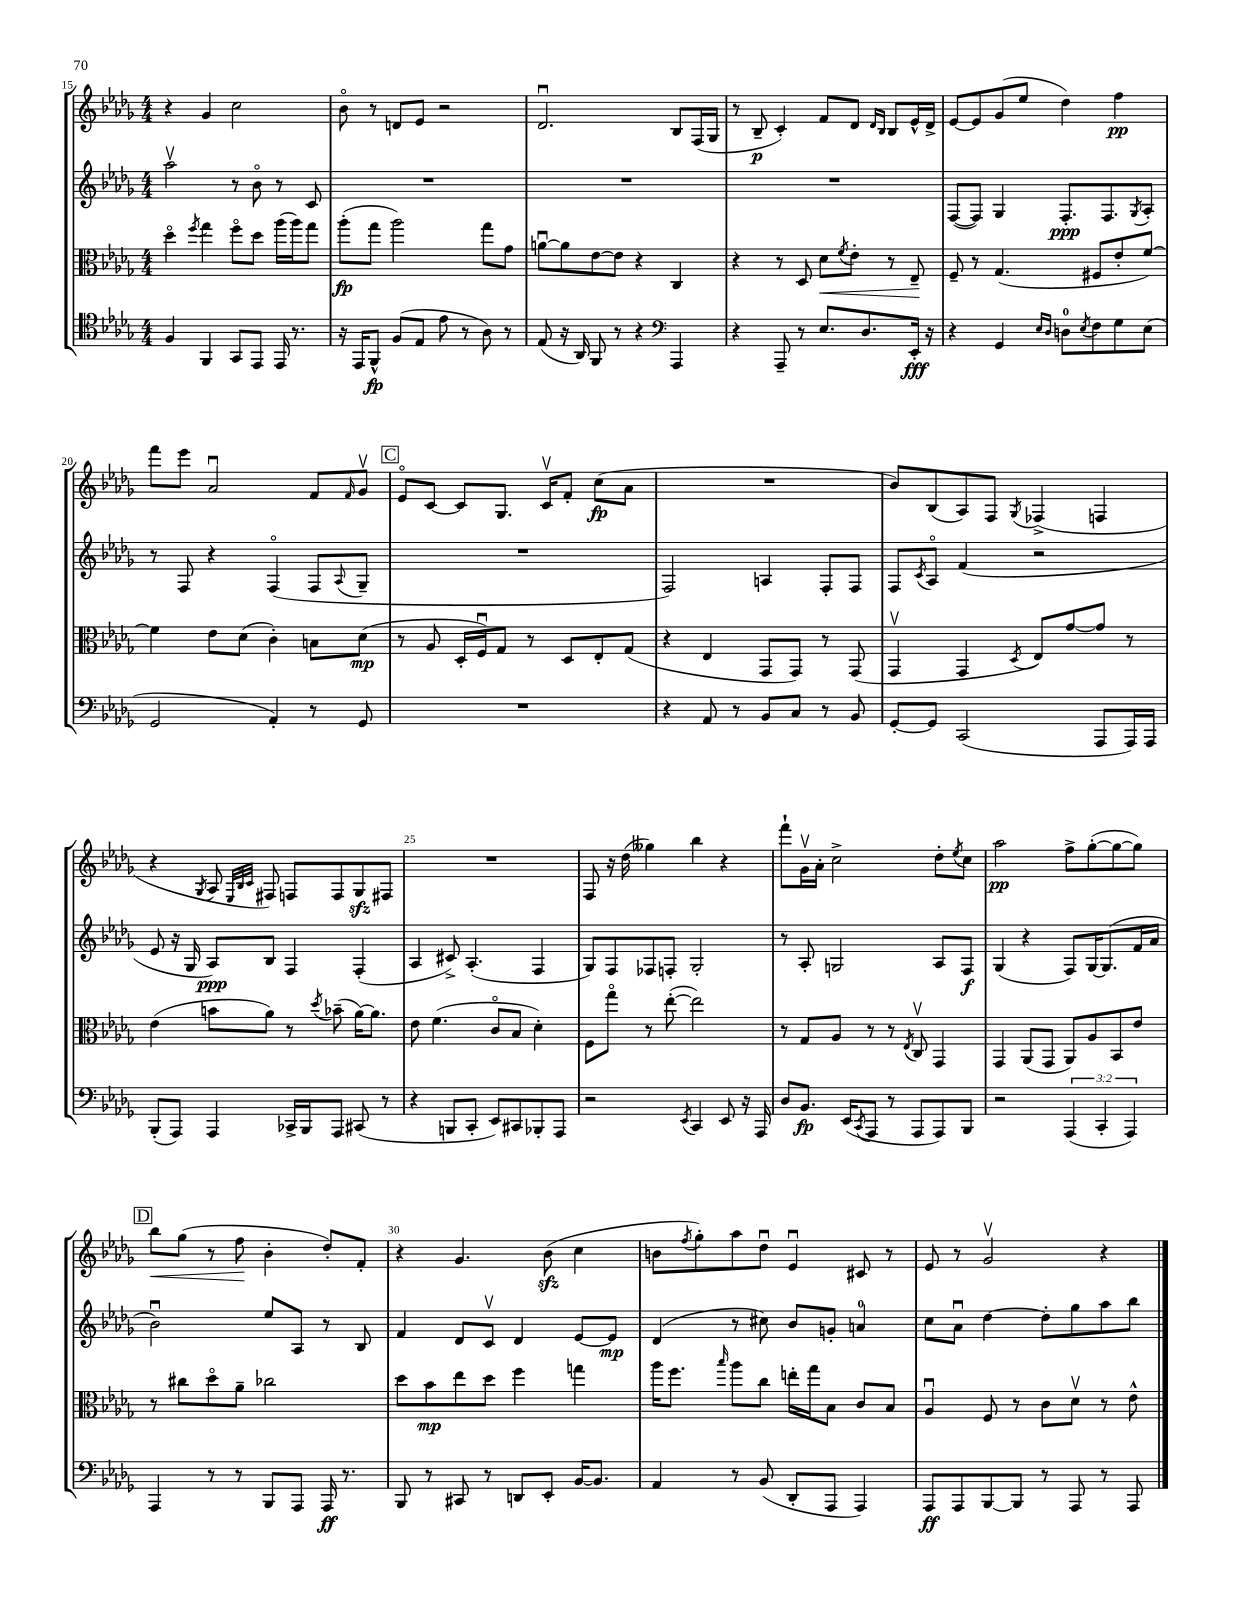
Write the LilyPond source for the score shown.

<<
\new StaffGroup <<
\new Staff = "s0" {
    \clef treble \key des \major \numericTimeSignature \time 4/4
    r4 ges'4 c''2 |
    bes'8\flageolet r8 d'8 ees'8 r2 |
    des'2.\downbow bes8 f16( ges16 |
    r8 bes8--\p c'4-.) f'8 des'8 \grace { des'16 bes16 } bes8 ees'16-^ des'16-> |
    ees'8~ ees'8 ges'8( ees''8 des''4) f''4\pp |
    f'''8 ees'''8 aes'2\downbow f'8 \grace { f'16 } ges'8\upbow |
    \mark \markup { \box "C" } ees'8\flageolet c'8~ c'8 ges8. c'16\upbow f'8-. c''8\fp( aes'8 |
    R1 |
    bes'8) bes8( aes8) f8 \acciaccatura { ges8 } fes4->( f4 |
    r4 \acciaccatura { ges8 } aes8 \grace { ees32 bes32 c'32 } fis8) f8 f8 ges8\sfz fis8 |
    R1 |
    f8 r16 des''16( geses''4) bes''4 r4 |
    f'''8-! ges'16\upbow aes'16-. c''2-> des''8-. \acciaccatura { ees''8 } c''8 |
    aes''2\pp f''8-> ges''8~-.( ges''8~ ges''8) |
    \mark \markup { \box "D" } bes''8\< ges''8( r8 f''8\! bes'4-. des''8-.) f'8-. |
    r4 ges'4. bes'8\sfz( c''4 |
    b'8 \acciaccatura { f''8 } ges''8-.) aes''8 des''8\downbow ees'4\downbow cis'8 r8 |
    ees'8 r8 ges'2\upbow r4 \bar "|." |
}
\new Staff = "s1" {
    \clef treble \key des \major \numericTimeSignature \time 4/4
    aes''2\upbow r8 bes'8\flageolet r8 c'8 |
    R1 |
    R1 |
    R1 |
    f8~( f8) ges4 f8.-.\ppp f8. \acciaccatura { ges8 } aes8-. |
    r8 f8 r4 f4\flageolet( f8 \appoggiatura { aes8 } ges8-- |
    \mark \markup { \box "C" } R1 |
    f2) a4 f8-. f8 |
    f8 \acciaccatura { c'8 } aes8\flageolet f'4( r2 |
    ees'8 r16 ges16 aes8\ppp) bes8 f4 f4-.( |
    aes4 cis'8->) aes4.-.( f4 |
    ges8) f8 fes8 f8-. ges2-. |
    r8 aes8-. g2 aes8 f8\f |
    ges4( r4 f8) ges16~ ges8.( f'16 aes'16 |
    \mark \markup { \box "D" } bes'2\downbow) ees''8 aes8 r8 bes8 |
    f'4 des'8 c'8\upbow des'4 ees'8~ ees'8\mp |
    des'4( r8 cis''8) bes'8 g'8-. a'4-0 |
    c''8 aes'8\downbow des''4~ des''8-. ges''8 aes''8 bes''8 \bar "|." |
}
\new Staff = "s2" {
    \clef alto \key des \major \numericTimeSignature \time 4/4
    des''4\flageolet \acciaccatura { f''8 } ges''4 f''8\flageolet des''8 aes''16( aes''16) ges''8 |
    aes''8-.\fp( ges''8 aes''2) ges''8 ges'8 |
    a'8~\downbow a'8 ees'8~ ees'8 r4 c4 |
    r4 r8 des8 des'8\< \acciaccatura { f'8 } ees'8-. r8 ees8--\! |
    f8-- r8 ges4.( fis8 ees'8-. f'8~) |
    f'4 ees'8 des'8( c'4-.) b8 des'8\mp( |
    \mark \markup { \box "C" } r8 aes8 des16-. f16\downbow) ges8 r8 des8 ees8-. ges8( |
    r4 ees4 ges,8 ges,8) r8 ges,8( |
    ges,4\upbow ges,4 \acciaccatura { des8 } ees8) ges'8~ ges'8 r8 |
    ees'4( b'8 aes'8) r8 \acciaccatura { des''8 } bes'8--( aes'16~) aes'8. |
    ees'8 f'4.( c'8\flageolet bes8 des'4-.) |
    f8 ges''8\flageolet r8 ees''8~-.( ees''2) |
    r8 ges8 aes8 r8 r8 \acciaccatura { ees8 } c8\upbow ges,4 |
    ges,4 aes,8( ges,8 aes,8) aes8 bes,8 ees'8 |
    \mark \markup { \box "D" } r8 cis''8 des''8\flageolet aes'8-- ces''2 |
    des''8 bes'8\mp ees''8 des''8 f''4 g''4 |
    aes''16 f''8. \grace { bes''16 } aes''8 c''8 e''16-. ges''16 bes8 c'8 bes8 |
    aes4\downbow f8 r8 c'8 des'8\upbow r8 ees'8-^ \bar "|." |
}
\new Staff = "s3" {
    \clef tenor \key des \major \numericTimeSignature \time 4/4 \override Staff.TupletNumber.text = #tuplet-number::calc-fraction-text
    f4 f,4 ges,8 ees,8 ees,16 r8. |
    r16 ees,16 f,8-^\fp f8( ees8 ees'8 r8 aes8) r8 |
    ees8( r16 aes,16) f,8 r8 r4 \clef bass aes,,4 |
    r4 aes,,8-- r8 ees8. des8. ees,16-.\fff r16 |
    r4 ges,4 \grace { ees16 des16 } d8-0 \acciaccatura { ees8 } f8 ges8 ees8( |
    ges,2 aes,4-.) r8 ges,8 |
    \mark \markup { \box "C" } R1 |
    r4 aes,8 r8 bes,8 c8 r8 bes,8 |
    ges,8~-. ges,8 c,2( aes,,8 aes,,16) aes,,16 |
    bes,,8-.( aes,,8) aes,,4 ces,16-> bes,,16 aes,,8 cis,8( r8 |
    r4 b,,8 c,8-. ees,8) cis,8 bes,,8-. aes,,8 |
    r2 \acciaccatura { ees,8 } c,4 ees,8 r16 aes,,16 |
    des8 bes,8.\fp ees,16( \acciaccatura { c,8 } aes,,8 r8 aes,,8 aes,,8) bes,,8 |
    r2 \tuplet 3/2 { aes,,4( c,4-. aes,,4) } |
    \mark \markup { \box "D" } aes,,4 r8 r8 bes,,8 aes,,8 aes,,16\ff r8. |
    bes,,8 r8 cis,8 r8 d,8 ees,8-. bes,16~ bes,8. |
    aes,4 r8 bes,8( des,8-. aes,,8 aes,,4) |
    aes,,8\ff aes,,8 bes,,8~ bes,,8 r8 aes,,8 r8 aes,,8 \bar "|." |
}
>>
>>
\layout { \context { \Score currentBarNumber = #15 \override BarNumber.break-visibility = ##(#f #t #t) barNumberVisibility = #(every-nth-bar-number-visible 5) } }
